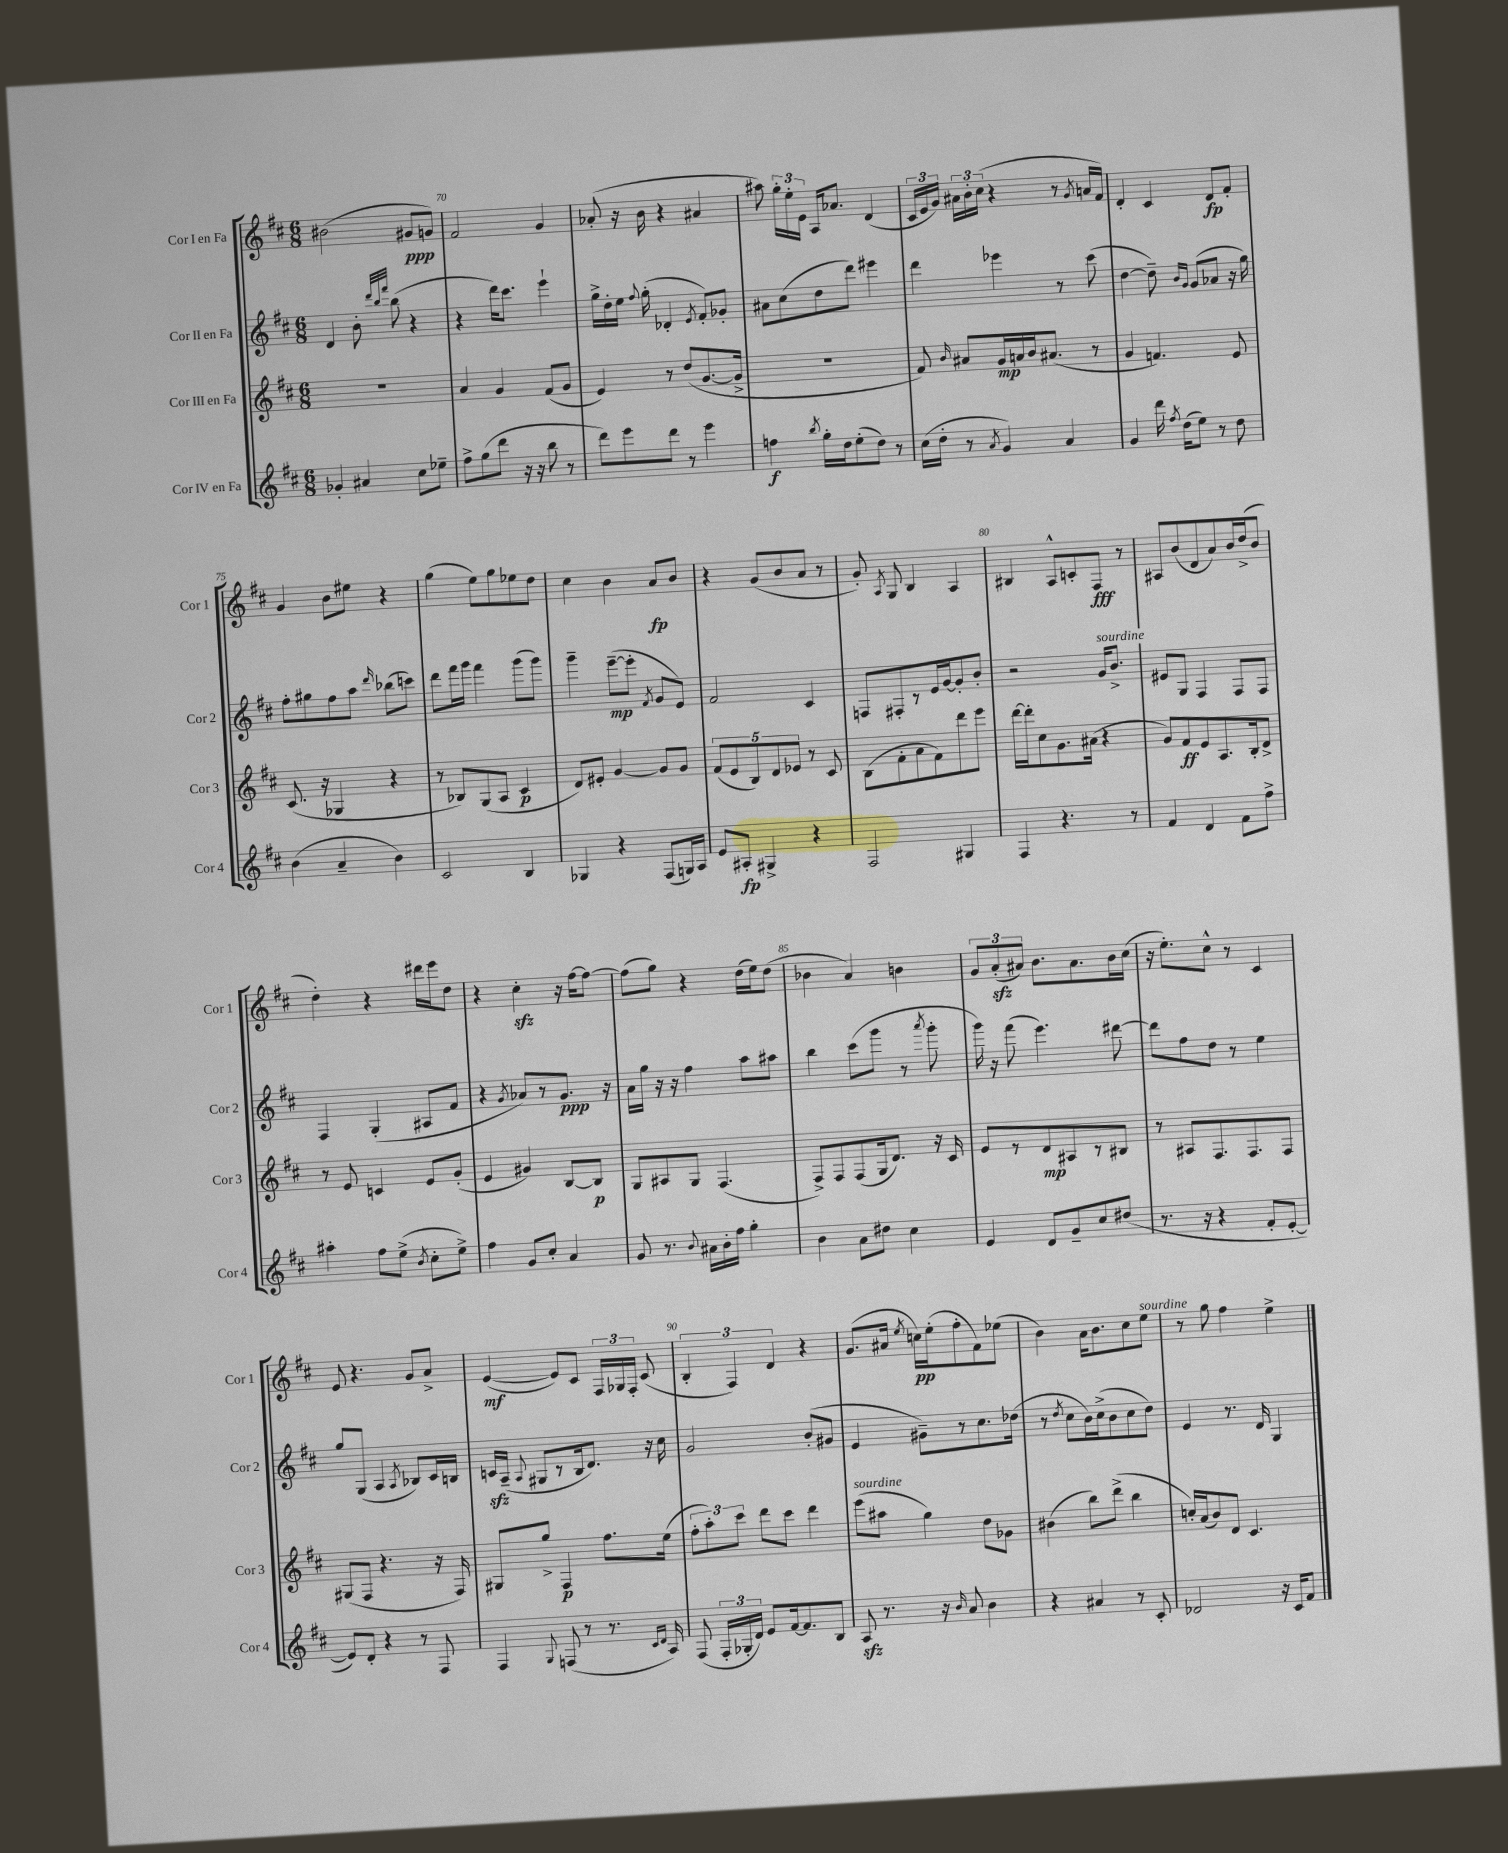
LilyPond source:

<<
\new StaffGroup <<
\new Staff = "s0" \with { instrumentName = "Cor I en Fa" shortInstrumentName = "Cor 1" } {
    \clef treble \key d \major \numericTimeSignature \time 6/8
    \autoBeamOff bis'2( gis'8[\ppp g'8]) |
    fis'2 g'4 |
    aes'8-.( r16 b'16 r4 ais'4 |
    ais''8) \tuplet 3/2 { g''16[-. e''16-. e'16] } a16[ aes'8.] d'4( |
    \tuplet 3/2 { cis'16[ e'16 g'16]) } \tuplet 3/2 { ais'16[ b'16-. cis''16]( } r4 r8 \acciaccatura { g'8 } a'16[ fis'16]) |
    d'4-. cis'4 d'8[\fp fis'8]-. |
    g'4 b'8[ eis''8] r4 |
    g''4( e''8[) g''8 ees''8 d''8] |
    cis''4 b'4 a'8[\fp b'8] |
    r4 g'8[( b'8 a'8] r8 |
    g'8-.) \acciaccatura { a8 } g8 b4 a4 |
    bis4 a8[-^ c'8-. fis8]\fff r8 |
    ais8[ b'8( d'8 a'8) b'16 d''16->( b'8] |
    d''4-.) r4 dis'''16[ e'''16 d''8] |
    r4 cis''4-.\sfz r16 fis''16[~ fis''8]~ |
    fis''8[( g''8]) r4 d''16[( e''16) d''8]( |
    bes'4 a'4) b'4 |
    \tuplet 3/2 { g'8[ a'8-.\sfz( ais'8]) } b'8.[ ais'8. b'16 cis''16]( |
    r16 e''8.[-.) cis''8]-^ r8 cis'4 |
    e'8 r4. g'8[ a'8]-> |
    e'4~\mf( e'8[) cis'8] \tuplet 3/2 { fis16[ ges16 fis16]-. } cis'8( |
    \tuplet 3/2 { b4-. fis4) d'4 } r4 |
    g'8.[( ais'16] \acciaccatura { e''8 } c''16[\pp) e''16-.( fis''8-. fis'8) ees''8]( |
    b'4) a'16[ b'8. cis''8 e''8]^\markup { \italic "sourdine" } |
    r8 g''8 fis''4 e''4-> \bar "|." |
}
\new Staff = "s1" \with { instrumentName = "Cor II en Fa" shortInstrumentName = "Cor 2" } {
    \clef treble \key d \major \numericTimeSignature \time 6/8
    \autoBeamOff d'4 b'8-. \grace { d'''32[ b''32 fis'''32] } b''8( r4 |
    r4 d'''16[) cis'''8.] e'''4-! |
    g''16[-> d''16-. e''16] \appoggiatura { fis''8 } g''16-.( des'4-. \acciaccatura { e'8 } fis'8[-.) ges'8]-. |
    ais'8[ cis''8( d''8 d'''8]) eis'''4 |
    d'''4 ees'''4 r8 cis'''8( |
    d''4~ d''8--) \grace { b'16[ g'16] } g'8[( aes'8] r16 g''16) |
    fis''8[-. gis''8 fis''8 a''8] \grace { d'''16 } bes''8[( c'''8]) |
    d'''8[ fis'''16 g'''16] fis'''4 g'''8[( g'''8]) |
    g'''4-- e'''8[~--\mp( e'''8]-. \acciaccatura { fis'8 } g'8[ e'8]) |
    fis'2 cis'4 |
    f8[ fis8-. r8 e'16 g'16~ g'8-. b'8]-. |
    r2 g'16[^\markup { \italic "sourdine" } b'8.]-> |
    eis'8[ g8] fis4 fis8[ fis8] |
    fis4 g4-.( ais8[ fis'8] |
    r4 \acciaccatura { g'8 } aes'8[) r8 g'8.]\ppp r16 |
    a'16[ g''16] r16 r16 fis''4 a''8[ ais''8] |
    b''4 cis'''8[( g'''8] r8 \acciaccatura { a'''8 } g'''8-. |
    g'''16) r16 fis'''8( e'''4.) dis'''8~ |
    dis'''8[ fis''8 d''8] r8 e''4 |
    g''8[ g8]( a4 \acciaccatura { a8 } bes8[) cis'16 b16] |
    c'16[\sfz a16]--( \appoggiatura { a8 } gis8[ r8 b16 d'8.]) r16 cis''16 |
    g'2 b'8[-.( gis'8] |
    e'4 gis'8[--) r8 cis''8. des''16]( |
    r8 \acciaccatura { d''8 } cis''8[ b'16) cis''16->( b'8 cis''8 d''8]) |
    e'4 r8. d'16 g4 \bar "|." |
}
\new Staff = "s2" \with { instrumentName = "Cor III en Fa" shortInstrumentName = "Cor 3" } {
    \clef treble \key d \major \numericTimeSignature \time 6/8
    \autoBeamOff R2. |
    a'4 g'4 fis'8[( g'8] |
    e'4) r8 d''8[( g'8.~ g'16]-> |
    R2. |
    fis'8) \grace { b'16 } ais'8[ g'16\mp a'16 b'16 ais'8.]( r8 |
    g'4 f'4.) e'8 |
    cis'8.( r16 ges4 r4 |
    r8 bes8[) g8( a8] cis'4\p |
    d'8[) eis'8]-. g'4~ g'8[ g'8] |
    \tuplet 5/4 { fis'8[( e'8 b8) d'8 ees'8] } r8 cis'8 |
    b8[( fis'8-. a'8 fis'8) d'''8 e'''8] |
    d'''16[~ d'''16-. cis''8 g'8. ais'16]( r4 |
    g'8[) fis'8\ff e'8 a8. b16-. d'8]-> |
    r8 e'8 c'4 e'8[ g'8]-.( |
    e'4 gis'4) b8[~ b8]\p |
    g8[ ais8 g8] fis4.( |
    fis8[->) fis8 fis8( g16 d'8.]) r16 cis'16 |
    e'8[ r8 d'8\mp ais8 r8 bis8] |
    r8 ais8[ fis8. fis8. fis8] |
    gis8[( fis8] r4. r16 fis16) |
    gis8[ g''8]-> fis4\p fis''8.[ e''16]( |
    \tuplet 3/2 { fis''8[-. a''8-.) cis'''8] } d'''8[ cis'''8] d'''4 |
    e'''8[^\markup { \italic "sourdine" }( ais''8] g''4) d''8[ ges'8] |
    bis'4( b''8[) d'''8]->( b''4 |
    c''16[-.) a'16( b'8) d'8] cis'4. \bar "|." |
}
\new Staff = "s3" \with { instrumentName = "Cor IV en Fa" shortInstrumentName = "Cor 4" } {
    \clef treble \key d \major \numericTimeSignature \time 6/8
    \autoBeamOff ges'4-. ais'4 cis''8[ ees''8]-- |
    fis''8[-> g''8( d'''8] r16 r16 b''8 r8 |
    d'''8[) e'''8 d'''8] r8 e'''4 |
    f''4\f \acciaccatura { b''8 } g''16[-. d''16 e''8-.( d''8]) r8 |
    cis''16[( d''16]-. r8 \acciaccatura { a'8 } g'4) a'4 |
    g'4 d'''16 \acciaccatura { fis''8 } d''16[( e''8]) r8 d''8 |
    b'4( a'4-- b'4) |
    cis'2 b4 |
    ges4 r4 fis8[( g16) a16] |
    e'8[ ais8]-.\fp gis4-> r4 |
    fis2 gis4 |
    fis4 r4. r8 |
    fis'4 d'4 fis'8[ fis''8]-> |
    ais''4-. fis''8[ e''8]->( \acciaccatura { b'8 } cis''8[-. e''8]->) |
    fis''4 g'8[ cis''8]-. a'4 |
    g'8 r8. \appoggiatura { b'8 } ais'16[ b'16-. fis''16] g''4-. |
    b'4 a'8[ dis''8] cis''4 |
    e'4 d'8[ g'8-- cis''8 dis''8]( |
    r8. r16 r4 fis'8[-. e'8]~-. |
    e'8[) d'8]-. r4 r8 fis8 |
    fis4 \appoggiatura { g8 } f8( r8 r8. \grace { cis'16[ d'16] } a16) |
    fis8( \tuplet 3/2 { fis16[-. ges16-. d'16]) } e'8[ fis'16~ fis'8. b8] |
    a8\sfz r8. r16 \grace { b'16 } a'8 b'4 |
    r4 ais'4 r8 cis'8-. |
    des'2 r16 cis'16[ fis'8] \bar "|." |
}
>>
>>
\layout { \context { \Score currentBarNumber = #69 \override BarNumber.break-visibility = ##(#f #t #t) barNumberVisibility = #(every-nth-bar-number-visible 5) } }
